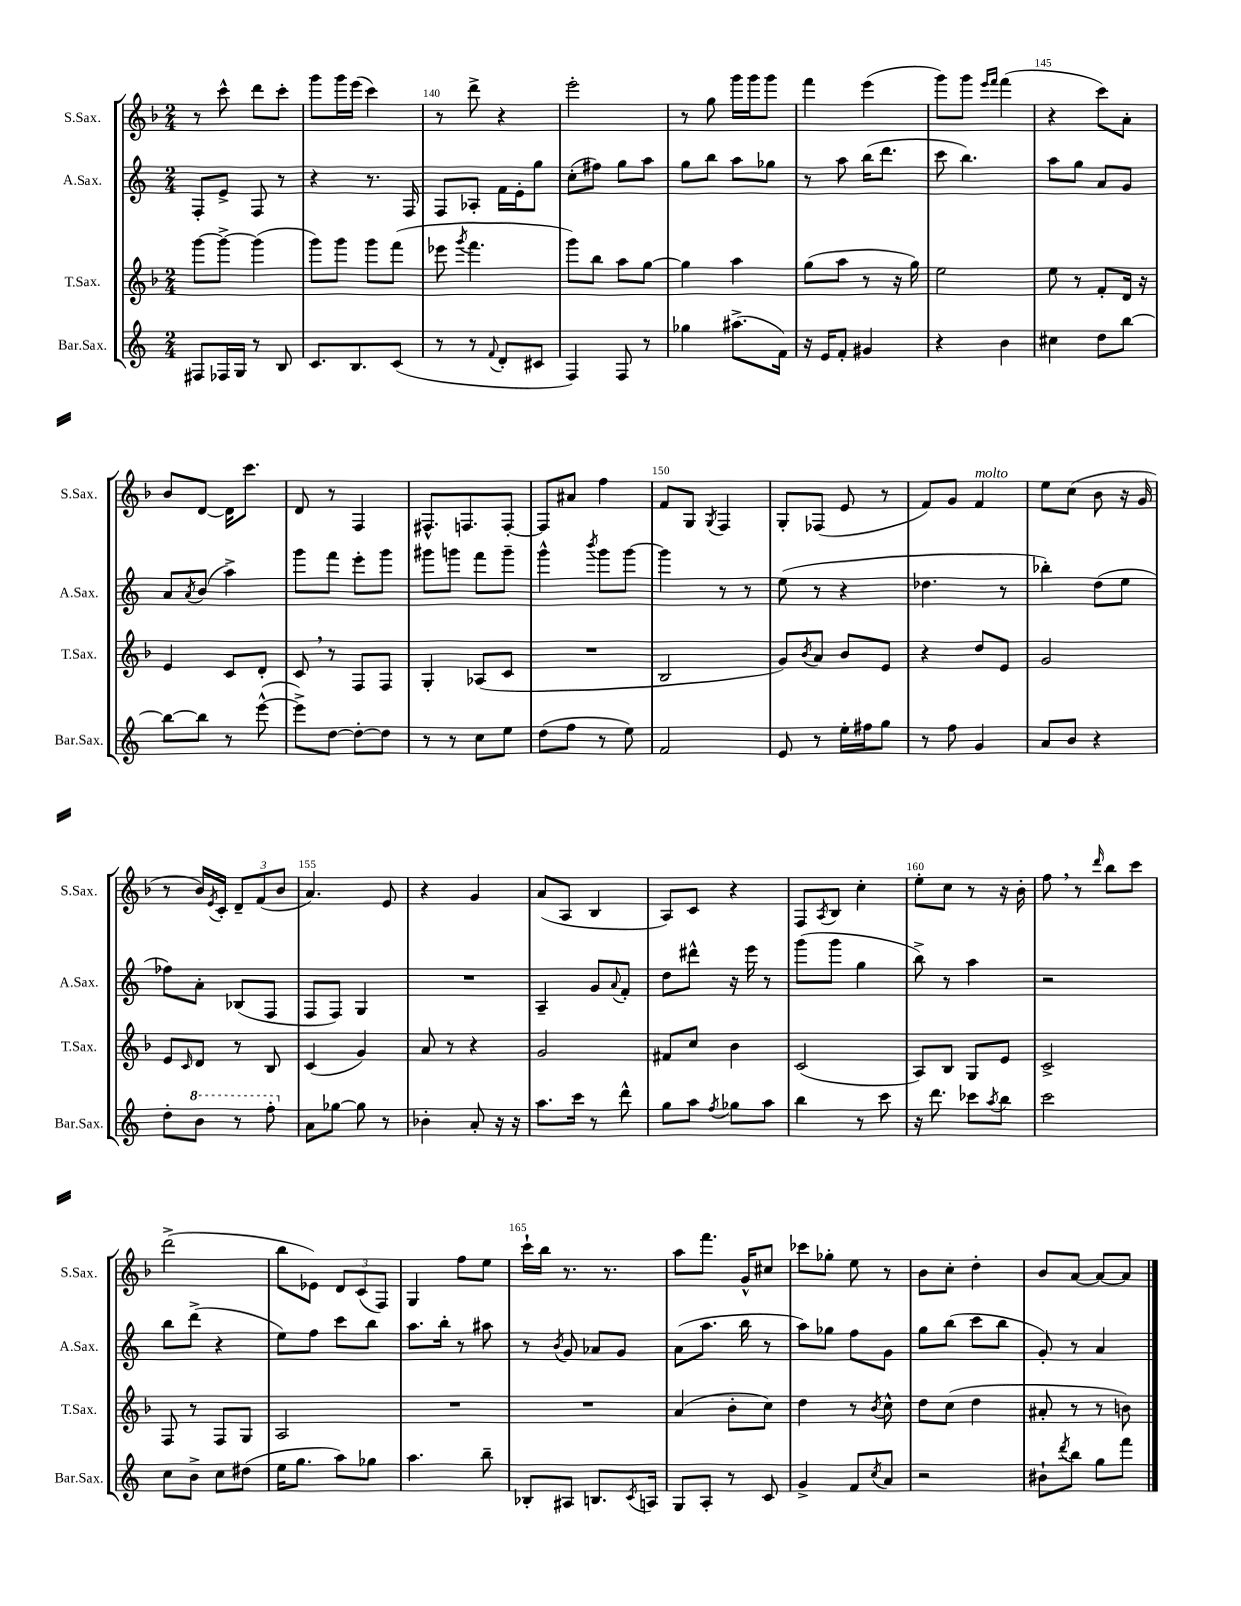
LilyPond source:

<<
\new StaffGroup <<
\new Staff = "s0" \with { instrumentName = "S.Sax." shortInstrumentName = "S.Sax." } {
    \clef treble \key f \major \numericTimeSignature \time 2/4
    r8 c'''8-^ d'''8 c'''8-. |
    g'''8 g'''16 e'''16( c'''4) |
    r8 d'''8-> r4 |
    e'''2-. |
    r8 g''8 g'''16 g'''16 g'''8 |
    f'''4 e'''4( |
    g'''8) g'''8 \grace { e'''16 f'''16 } f'''4( |
    r4 c'''8) a'8-. |
    bes'8 d'8~ d'16 c'''8. |
    d'8 r8 f4 |
    fis8.-^ f8. f8~-. |
    f8 ais'8 f''4 |
    f'8 g8 \acciaccatura { g8 } f4 |
    g8-. fes8( e'8 r8 |
    f'8) g'8 f'4^\markup { \italic "molto" } |
    e''8 c''8( bes'8 r16 g'16 |
    r8 bes'16) \acciaccatura { e'8 } c'16-. \tuplet 3/2 { d'8-- f'8( bes'8 } |
    a'4.) e'8 |
    r4 g'4 |
    a'8( a8 bes4 |
    a8) c'8 r4 |
    f8 \acciaccatura { a8 } bes8 c''4-. |
    e''8-. c''8 r8 r16 bes'16-. |
    f''8 \breathe r8 \grace { d'''16 } bes''8 c'''8 |
    d'''2->( |
    bes''8 ees'8) \tuplet 3/2 { d'8 c'8( f8) } |
    g4 f''8 e''8 |
    c'''16-! bes''16 r8. r8. |
    a''8 f'''8. g'16-^ cis''8 |
    ces'''8 ges''8-. e''8 r8 |
    bes'8 c''8-. d''4-. |
    bes'8 a'8~ a'8~ a'8 \bar "|." |
}
\new Staff = "s1" \with { instrumentName = "A.Sax." shortInstrumentName = "A.Sax." } {
    \clef treble \key c \major \numericTimeSignature \time 2/4
    f8-. e'8-> f8 r8 |
    r4 r8. f16 |
    f8 aes8-. f'16 e'16-. g''8 |
    c''8-.( fis''8) g''8 a''8 |
    g''8 b''8 a''8 ges''8 |
    r8 a''8 b''16( d'''8. |
    c'''8 b''4.) |
    a''8 g''8 a'8 g'8 |
    a'8 \acciaccatura { a'8 } b'8( a''4->) |
    g'''8 f'''8 e'''8-. g'''8 |
    gis'''8 g'''8 f'''8 g'''8-- |
    g'''4-^ \acciaccatura { b'''8 } g'''8 g'''8~ |
    g'''4 r8 r8 |
    e''8( r8 r4 |
    des''4. r8 |
    bes''4-.) d''8( e''8 |
    fes''8) a'8-. bes8( f8 |
    f8 f8) g4 |
    R2 |
    a4-- g'8 \appoggiatura { a'8 } f'8-. |
    d''8 dis'''8-^ r16 e'''16 r8 |
    g'''8( g'''8 g''4 |
    b''8->) r8 a''4 |
    r2 |
    b''8 d'''8->( r4 |
    e''8) f''8 c'''8 b''8 |
    a''8. b''16-. r8 ais''8 |
    r8 \acciaccatura { b'8 } g'8 aes'8 g'8 |
    a'8( a''8. b''16 r8 |
    a''8) ges''8 f''8 g'8 |
    g''8 b''8( c'''8 b''8 |
    g'8-.) r8 a'4 \bar "|." |
}
\new Staff = "s2" \with { instrumentName = "T.Sax." shortInstrumentName = "T.Sax." } {
    \clef treble \key f \major \numericTimeSignature \time 2/4
    g'''8~ g'''8~-> g'''4( |
    g'''8) g'''8 g'''8 f'''8( |
    ees'''8 \acciaccatura { g'''8 } f'''4. |
    g'''8) bes''8 a''8 g''8~ |
    g''4 a''4 |
    g''8( a''8 r8 r16 g''16) |
    e''2 |
    e''8 r8 f'8-. d'16 r16 |
    e'4 c'8 d'8-. |
    c'8 \breathe r8 f8 f8 |
    g4-. aes8( c'8 |
    R2 |
    bes2 |
    g'8) \acciaccatura { bes'8 } a'8 bes'8 e'8 |
    r4 d''8 e'8 |
    g'2 |
    e'8 \grace { c'16 } d'8 r8 bes8 |
    c'4( g'4) |
    a'8 r8 r4 |
    g'2 |
    fis'8 c''8 bes'4 |
    c'2( |
    a8) bes8 g8 e'8 |
    c'2-> |
    f8 r8 f8 g8 |
    a2 |
    R2 |
    R2 |
    a'4( bes'8-. c''8) |
    d''4 r8 \acciaccatura { bes'8 } c''8-^ |
    d''8 c''8( d''4 |
    ais'8-. r8 r8 b'8) \bar "|." |
}
\new Staff = "s3" \with { instrumentName = "Bar.Sax." shortInstrumentName = "Bar.Sax." } {
    \clef treble \key c \major \numericTimeSignature \time 2/4
    fis8 fes16 g16 r8 b8 |
    c'8. b8. c'8( |
    r8 r8 \appoggiatura { f'8 } d'8-. cis'8 |
    f4) f8 r8 |
    ges''4 ais''8.->( f'16) |
    r16 e'16 f'8-. gis'4 |
    r4 b'4 |
    cis''4 d''8 b''8~ |
    b''8~ b''8 r8 e'''8~-^( |
    e'''8->) d''8~ d''8~-. d''8 |
    r8 r8 c''8 e''8 |
    d''8( f''8 r8 e''8) |
    f'2 |
    e'8 r8 e''16-. fis''16 g''8 |
    r8 f''8 g'4 |
    a'8 b'8 r4 |
    d''8-. \ottava #1 b''8 r8 f'''8-. \ottava #0 |
    a'8 ges''8~ ges''8 r8 |
    bes'4-. a'8-. r16 r16 |
    a''8. c'''16 r8 d'''8-^ |
    g''8 a''8 \acciaccatura { f''8 } ges''8 a''8 |
    b''4 r8 c'''8 |
    r16 d'''8. ces'''8 \acciaccatura { a''8 } b''8 |
    c'''2 |
    c''8 b'8-> c''8 dis''8( |
    e''16 g''8. a''8) ges''8 |
    a''4. b''8-- |
    bes8-. ais8 b8. \acciaccatura { c'8 } a16 |
    g8 a8-. r8 c'8 |
    g'4-> f'8 \acciaccatura { c''8 } a'8 |
    r2 |
    bis'8-! \acciaccatura { d'''8 } b''8 g''8 f'''8 \bar "|." |
}
>>
>>
\layout { \context { \Score currentBarNumber = #138 \override BarNumber.break-visibility = ##(#f #t #t) barNumberVisibility = #(every-nth-bar-number-visible 5) } }
